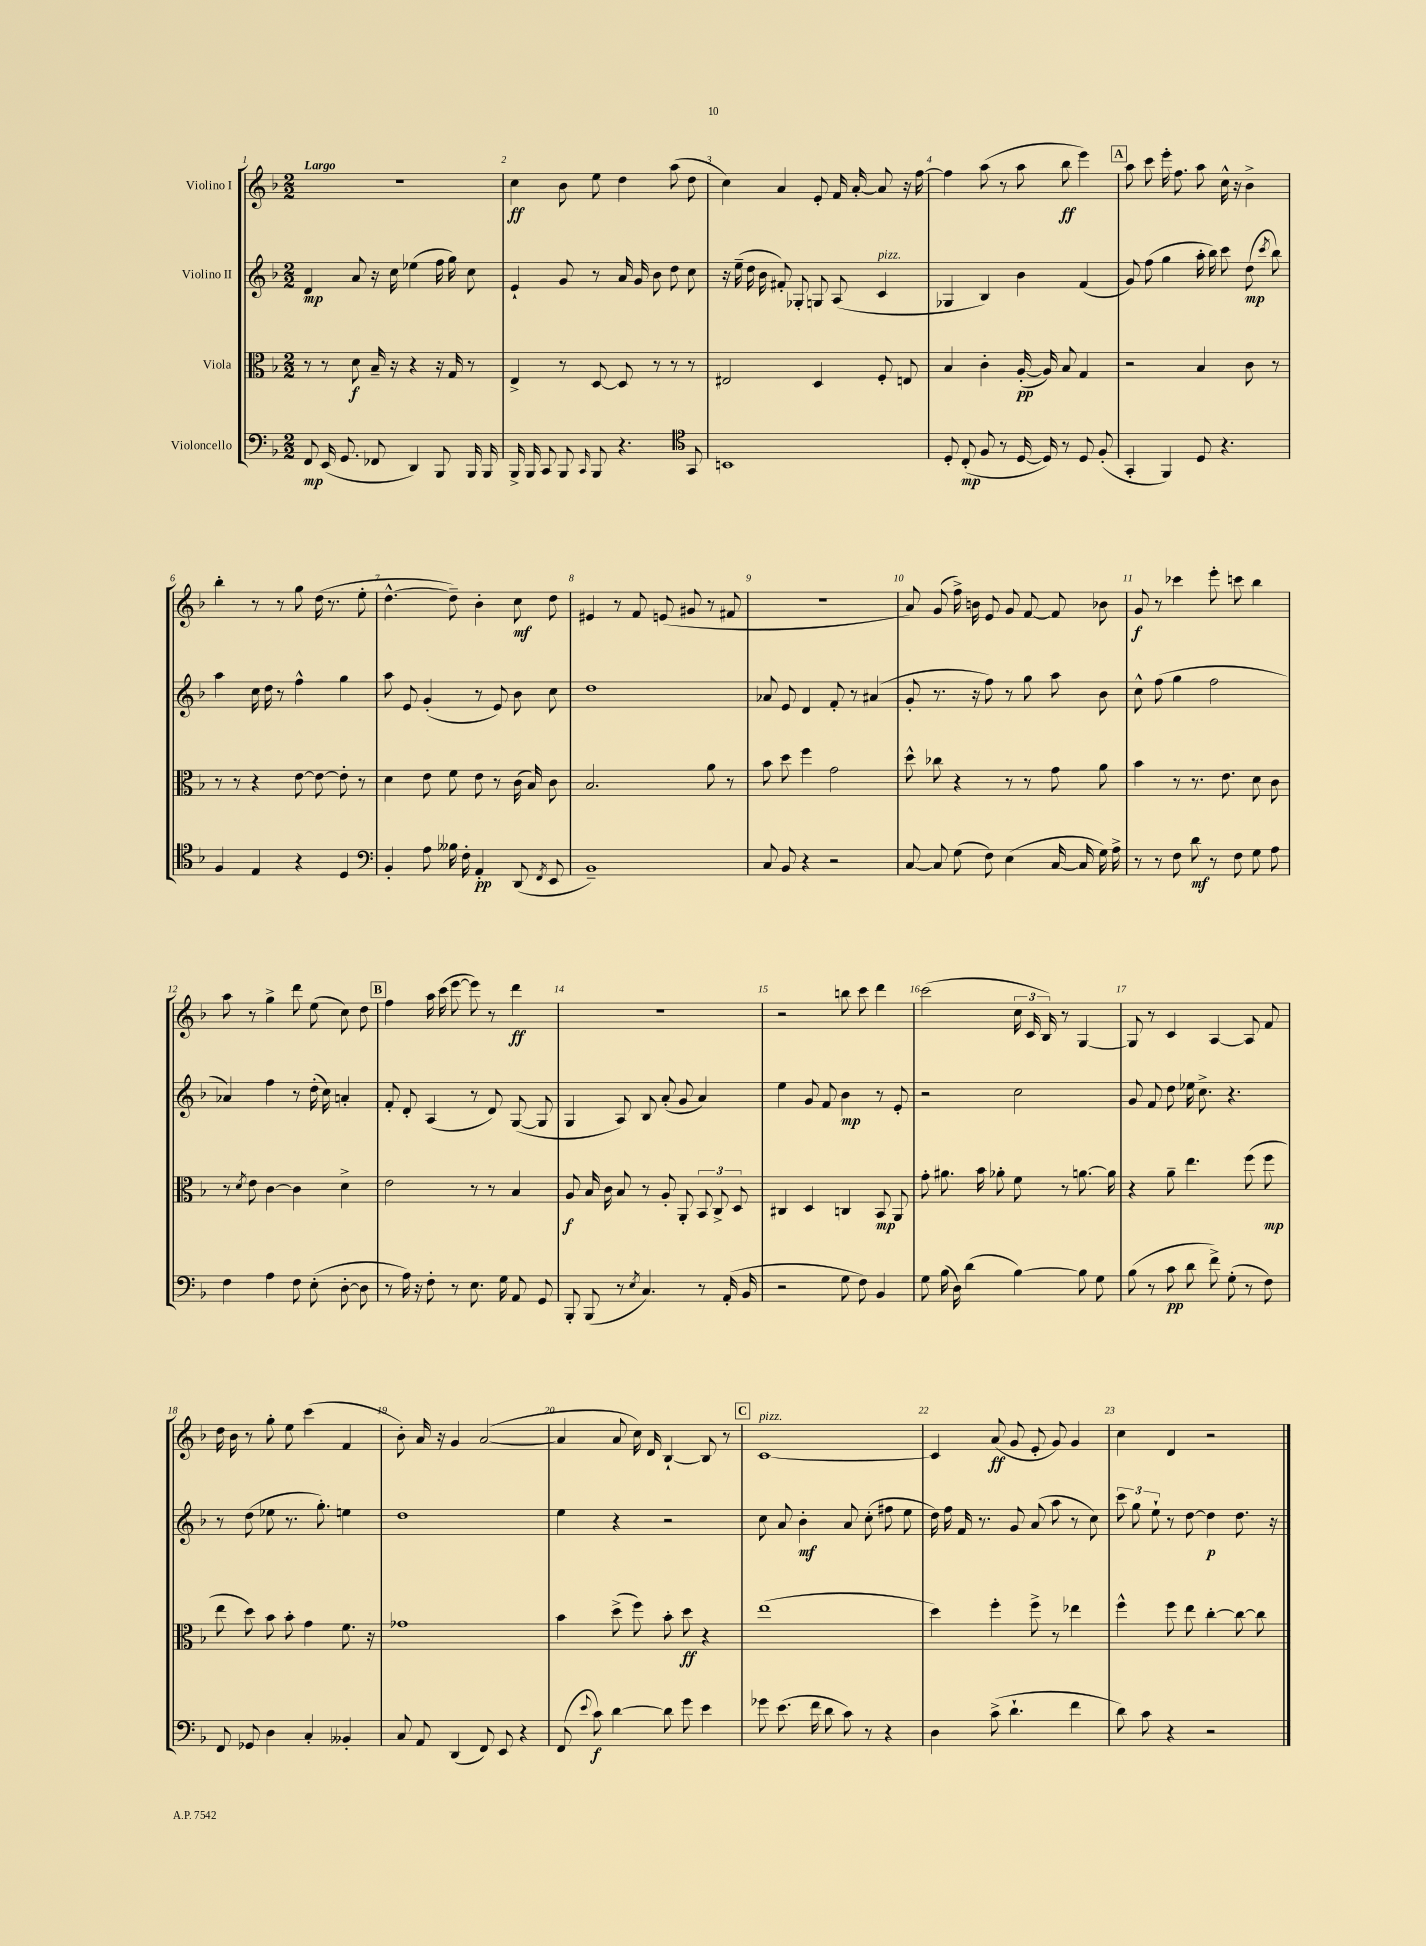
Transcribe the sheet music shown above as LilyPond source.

<<
\new StaffGroup <<
\new Staff = "s0" \with { instrumentName = "Violino I" } {
    \clef treble \key f \major \numericTimeSignature \time 2/2 \tempo "Largo"
    \autoBeamOff r1 |
    c''4\ff bes'8 e''8 d''4 a''8( d''8 |
    c''4) a'4 e'8-. f'16 a'16~-. a'8 r16 f''16~ |
    f''4 a''8( r8 a''8 bes''8\ff e'''4) |
    \mark \markup { \box "A" } a''8 c'''8 e'''16-. f''8. a''8 c''16-^ r16 bes'4-> |
    bes''4-. r8 r8 g''8 d''16( r8. e''8-. |
    d''4.~-^ d''8--) bes'4-. c''8\mf d''8 |
    eis'4 r8 f'8 e'8( gis'8 r8 fis'8 |
    r1 |
    a'8) g'8( f''16->) b'16 e'8 g'8 f'8~ f'8 bes'8 |
    g'8\f r8 ces'''4 e'''8-. c'''8 bes''4 |
    a''8 r8 g''4-> d'''8 e''8( c''8) d''8 |
    \mark \markup { \box "B" } f''4 a''16 c'''16( e'''8~ e'''8) r8 d'''4\ff |
    R1 |
    r2 b''8 c'''8 d'''4 |
    c'''2( \tuplet 3/2 { c''16 c'16 bes16) } r8 g4~ |
    g8 r8 c'4 a4~ a8 f'8 |
    d''16 bes'16 r8 g''8-. e''8 c'''4( f'4 |
    bes'8-.) a'16 r16 g'4 a'2~( |
    a'4 a'8 c''16) d'16 bes4~-! bes8 r8 |
    \mark \markup { \box "C" } c'1~^\markup { \italic "pizz." } |
    c'4 a'8\ff( g'8 e'8-. g'8) g'4 |
    c''4 d'4 r2 \bar "|." |
}
\new Staff = "s1" \with { instrumentName = "Violino II" } {
    \clef treble \key f \major \numericTimeSignature \time 2/2
    \autoBeamOff d'4\mp a'8 r16 c''16 ees''4( f''16 g''16) c''8 |
    e'4-! g'8 r8 a'16 g'16 bes'8 d''8 c''8 |
    r16 e''16--( d''16 bes'16 fis'8-.) ges8-. g8 a8( c'4^\markup { \italic "pizz." } |
    ges4 bes4) bes'4 f'4( |
    \mark \markup { \box "A" } g'8) f''8( g''4 a''16-. bes''16) c'''8 d''8\mp( \acciaccatura { c'''8 } bes''8) |
    a''4 c''16 d''16 r8 f''4-^ g''4 |
    a''8 e'8 g'4-.( r8 e'8) bes'8 c''8 |
    d''1 |
    aes'8 e'8 d'4 f'8-. r8 ais'4( |
    g'8-. r8. r16 f''8) r8 g''8 a''8 bes'8 |
    c''8-^ f''8( g''4 f''2 |
    aes'4) f''4 r8 d''16-.( c''16) a'4-. |
    \mark \markup { \box "B" } f'8-. d'8-. a4( r8 d'8) g8~( g8 |
    g4 a8) bes8 a'8-.( g'8 a'4) |
    e''4 g'8 f'8 bes'4\mp r8 e'8-. |
    r2 c''2 |
    g'8 f'8 d''8 ees''16 c''8.-> r4. |
    r8 d''8( ees''8 r8. g''8.-.) e''4 |
    d''1 |
    e''4 r4 r2 |
    \mark \markup { \box "C" } c''8 a'8 bes'4-.\mf a'8 c''8-.( fis''8 e''8 |
    d''16) f''16 f'16 r8. g'8 a'8( a''8 r8 c''8) |
    \tuplet 3/2 { c'''8 g''8 e''8-! } r8 d''8~ d''4\p d''8. r16 \bar "|." |
}
\new Staff = "s2" \with { instrumentName = "Viola" } {
    \clef alto \key f \major \numericTimeSignature \time 2/2
    \autoBeamOff r8 r8 d'8\f bes16-- r16 r4 r16 g16 r8 |
    e4-> r8 d8~ d8 r8 r8 r8 |
    eis2 d4 f8-. e8 |
    bes4 c'4-. a16~-.\pp( a16) bes8 g4 |
    \mark \markup { \box "A" } r2 bes4 c'8 r8 |
    r8 r8 r4 e'8~ e'8~ e'8-. r8 |
    d'4 e'8 f'8 e'8 r8 c'16( bes16) c'8 |
    bes2. a'8 r8 |
    bes'8 d''8 f''4 g'2 |
    d''8-^ ces''8 r4 r8 r8 g'8 a'8 |
    bes'4 r8 r8. e'8. d'8 c'8 |
    r8 \acciaccatura { d'8 } e'8 c'4~ c'4 d'4-> |
    \mark \markup { \box "B" } e'2 r8 r8 bes4 |
    a8\f bes16 c'16 bes8 r8 a8-. a,8-. \tuplet 3/2 { bes,8 c8-> d8 } |
    cis4 d4 c4 bes,8\mp a,8 |
    g'8-. ais'8. bes'16 aes'8-. f'8 r8 a'8.~ a'16 |
    r4 a'8-- e''4. f''8( f''8\mp |
    e''8 d''8) bes'8 bes'8-. g'4 f'8. r16 |
    ges'1 |
    bes'4 d''8->( f''8) bes'8-. d''8\ff r4 |
    \mark \markup { \box "C" } e''1( |
    d''4) f''4-. f''8-> r8 ees''4 |
    f''4-^ f''8 e''8 c''4~-. c''8~ c''8 \bar "|." |
}
\new Staff = "s3" \with { instrumentName = "Violoncello" } {
    \clef bass \key f \major \numericTimeSignature \time 2/2
    \autoBeamOff f,8\mp e,16( g,8. fes,8 d,4) bes,,8 bes,,16 bes,,16 |
    bes,,16-> bes,,16 c,8 bes,,8 \grace { c,16 } bes,,8 r4. \clef tenor g,8 |
    b,1 |
    d8-. c8-.\mp( f8 r8 d16~ d16) r8 d8 f8-.( |
    \mark \markup { \box "A" } g,4-. f,4) d8 r4. |
    f4 e4 r4 d4 |
    \clef bass bes,4-. a8 beses16 f16-. a,4-.\pp d,8( \acciaccatura { f,8 } e,8 |
    bes,1--) |
    c8 bes,8 r4 r2 |
    c8~ c8 g8( f8) e4( c16~ c16 g16) a16-> |
    r8 r8 f8 d'8\mf r8 f8 g8 a8 |
    f4 a4 f8 e8-.( d8~-. d8 |
    \mark \markup { \box "B" } r8 a16) r16 f8-. r8 e8. g16 a,8 g,8 |
    bes,,8-. bes,,8( r8 \acciaccatura { e8 } c4.) r8 a,16-.( bes,16 |
    r2 g8 f8) bes,4 |
    g8 bes16( d16) d'4( bes4~) bes8 g8 |
    bes8( r8 c'8\pp d'8 f'8->) g8-.( r8 f8) |
    f,8 ges,8 d4 c4-. beses,4-. |
    c8 a,8 d,4( f,8) e,8 r4 |
    f,8( \appoggiatura { e'8 } c'8\f) d'4~ d'8 g'8 e'4 |
    \mark \markup { \box "C" } ges'8 e'8.( f'16 d'8 c'8) r8 r4 |
    d4 c'8->( d'4.-! f'4 |
    d'8) c'8 r4 r2 \bar "|." |
}
>>
>>
\layout { \context { \Score \override BarNumber.break-visibility = ##(#f #t #t) barNumberVisibility = #all-bar-numbers-visible } }
